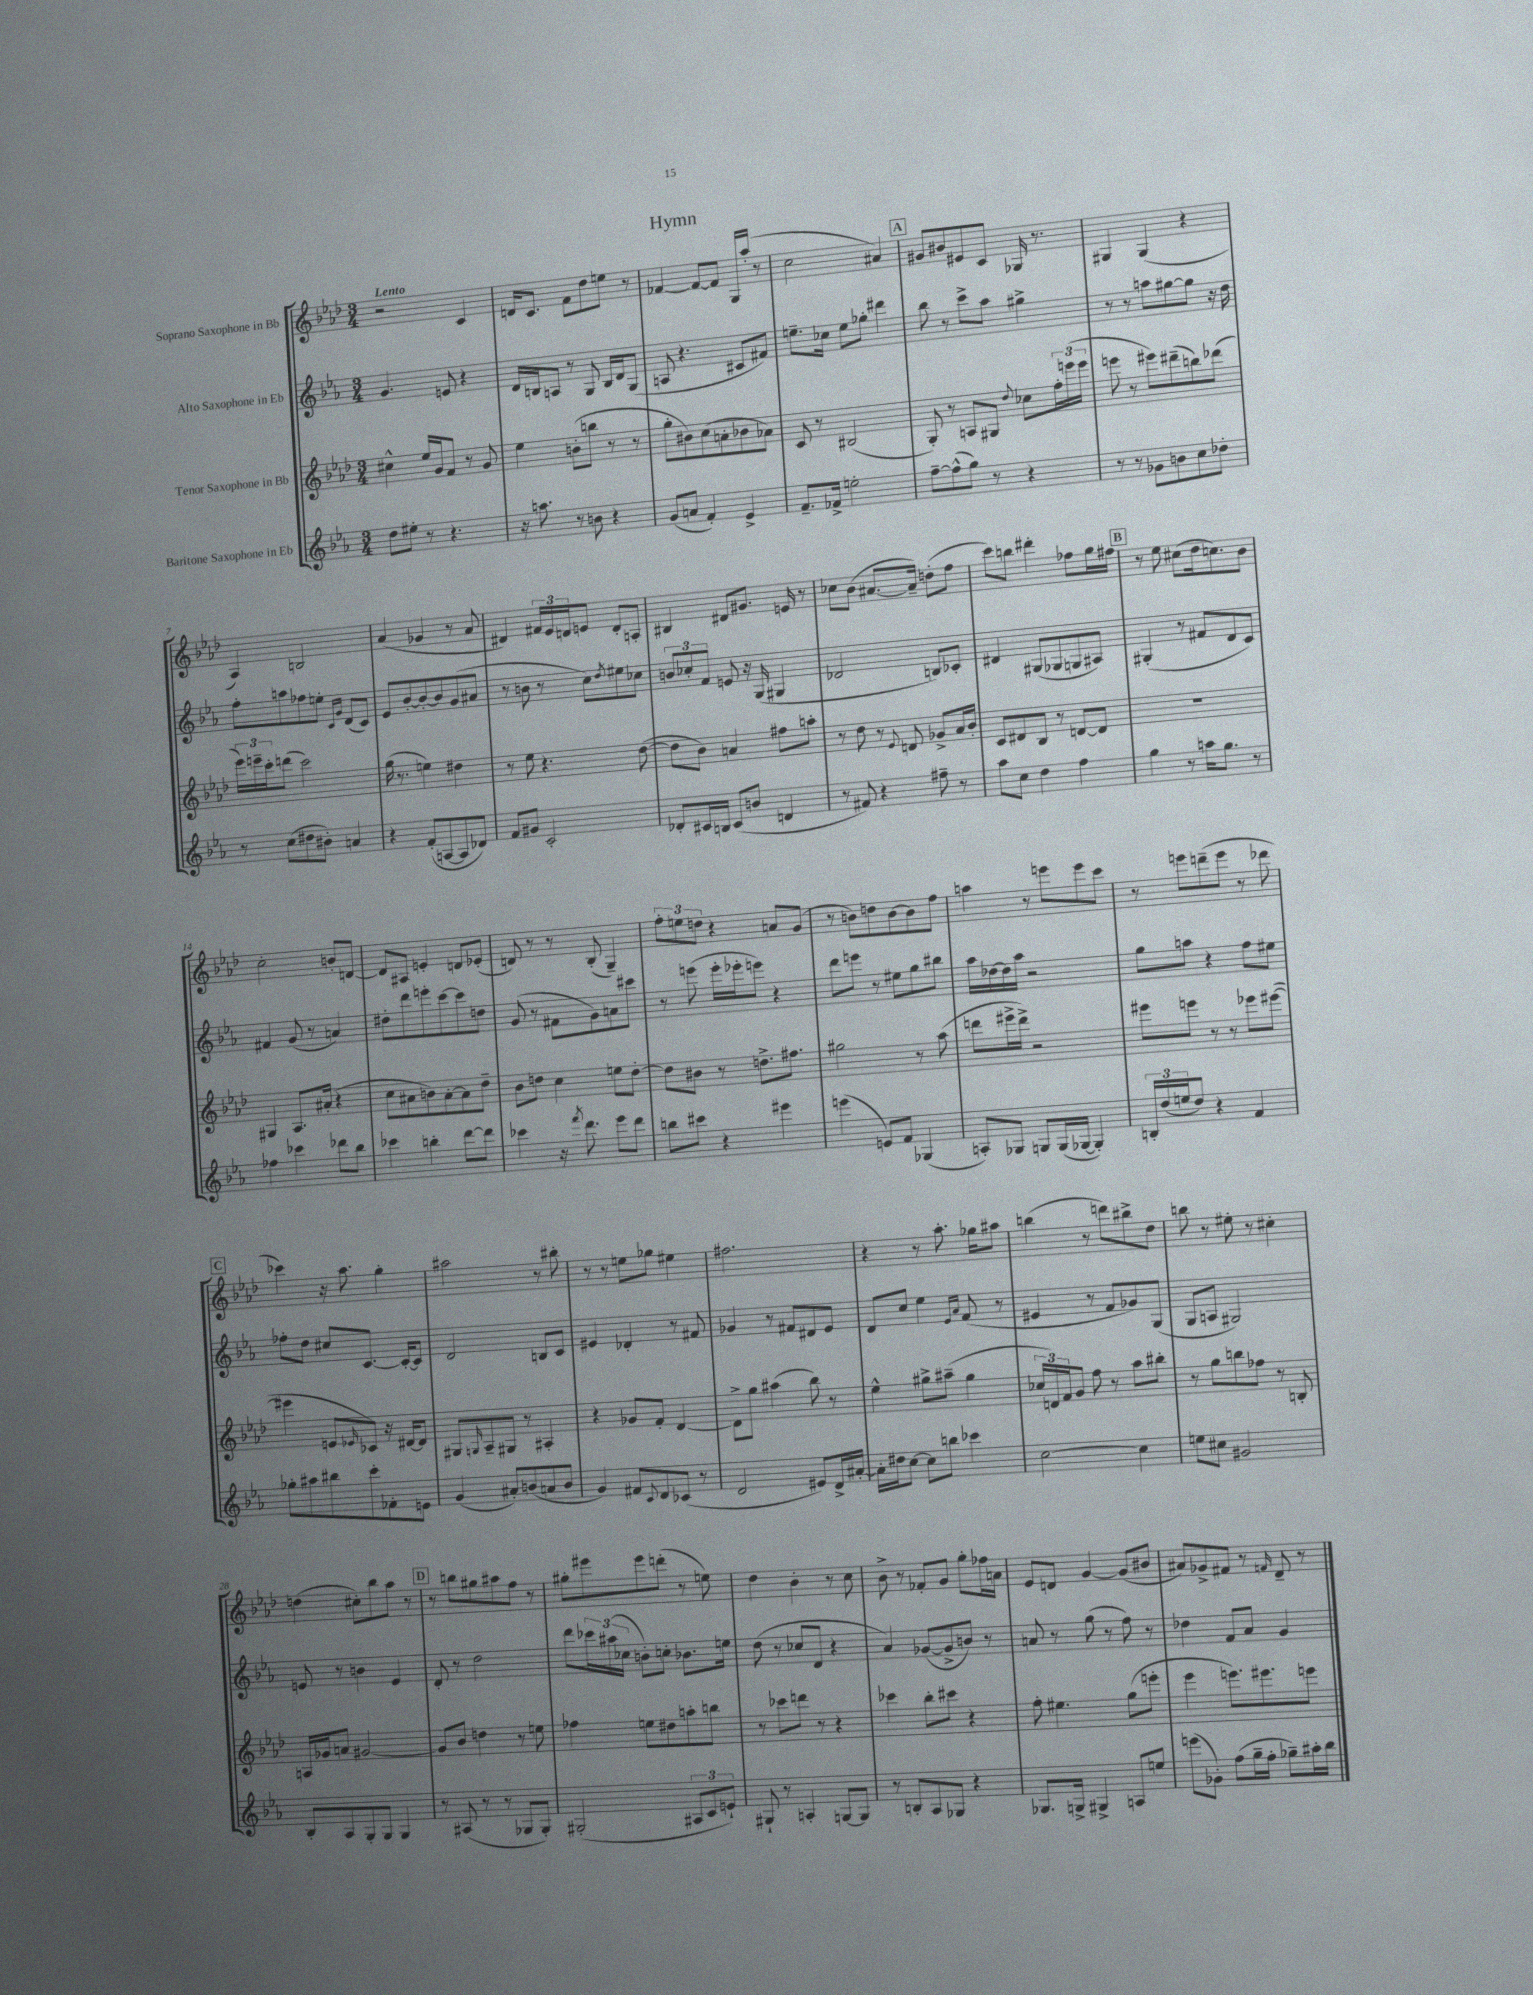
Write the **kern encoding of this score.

**kern	**kern	**kern	**kern
*staff4	*staff3	*staff2	*staff1
*clefG2	*clefG2	*clefG2	*clefG2
*k[b-e-a-]	*k[b-e-a-d-]	*k[b-e-a-]	*k[b-e-a-d-]
*M3/4	*M3/4	*M3/4	*M3/4
8dd\L	4cc#^^\	4.g/	2r
8ee#'\J	.	.	.
8r	16ee-/LL	.	.
.	16g/J	.	.
4.r	8f/J	8e/	.
.	8r	4r	4c/
.	8g/	.	.
=	=	=	=
16r	4ee-\	16d/LL	16d/LK
8.aa\	.	16B/J	8.c/J
.	.	8A/J	.
8r	(8b'\L	8r	8f\L
8b\	8bb\J	8G/	8dd-\
4r	8r	16B/LL	8ee\J
.	.	16d/J	.
.	8r	(8G/J	8r
=	=	=	=
(8g/L	8gg'\L	8A/	[4f-/
8a/J	8b#\)	4.r	.
4f'/)	(8cc\	.	8f-/_L
.	8a'\	.	8f-/]J
4e-^/	8b-\	8c#/L	16G/LL
.	.	.	(16aa-'/JJ
.	8a-\J)	8f#/J)	8r
=	=	=	=
8.f~/L	8c/	8.ee~\L	2cc\
.	8r	.	.
16f-^/Jk	.	16cc-\Jk	.
2ee'\	(2B#/	8ee\L	.
.	.	8gg-'\J	.
.	.	4ddd#\	4a#/)
=	=	=	=
[8ff~\L	8G'/)	8bb-\	8g#/L
(8ff^^\]	8r	8r	8b#/
8gg\J)	8A/L	8ccc^\L	8e#/
8r	8G#/J	8aa-\J	8c/J
.	8qqdd-/	.	.
4r	8cc-\L	4gg#^\	16G-/
.	.	.	8.r
.	24ff'\L	.	.
.	(24eee\	.	.
.	24eee\JJ	.	.
=	=	=	=
8r	8eee\	8r	4G#/
8r	8r	8r	.
8g-\L	8eee#\L)	8aa\L	(4G#/
8b\	(8ddd#~\	[8gg#\	.
8cc\	8bb\)	8gg#\]J	4r
8dd-'\J	(8ddd-\J	16r	.
.	.	16dd\	.
=	=	=	=
8r	24eee-\LL)	8ff'\L	4A-/)
.	24eee~\	.	.
.	24ccc'\J	.	.
(8cc\L	(8ddd\J	8aa\	.
8dd#\	2ccc\)	8ff-\	2B/
8b#'\J)	.	8ee'\J	.
.	.	16qqc/LL	.
.	.	16qqg/JJ	.
4a/	.	(8d/L	.
.	.	8c/J)	.
=	=	=	=
4r	(16gg\	8e-/L	(4a-/
.	8.r	.	.
.	.	[8b-'/	.
(8f'/L	4ee\)	8b-'/_	4g-/
[8A/	.	8b-/]	.
8A/]	4dd#\	(8g/	8r
8d-/J)	.	8a#/J	8a-/
=	=	=	=
8f/L	8r	8r	4d#/)
8g#/J	8ee-\	8b\	.
2c'/	4.r	8r	24f#/LL
.	.	.	24e-/
.	.	.	24d/J
.	.	8cc\L)	8e/J
.	.	8qdd/	.
.	.	8ee#\	8d'/L
.	([8dd-\	8cc-\J	8A'/J
=	=	=	=
8d-'/L	8dd-\]L	12b/L	4B#/
.	.	12cc-'/	.
16c#/L	8b-\J)	.	.
.	.	12f/J	.
16B/JJ	.	.	.
(8c#/L	4a/	8e/	8d#/L
8b/J	.	16r	8.g#/J
.	.	(16G/	.
4d/	8ff#\L	4G#/	.
.	.	.	16e/
.	8aa'\J	.	8r
=	=	=	=
8r	8r	2d-/	8cc-\L
8f#/)	8dd-\	.	(8b-\J
4r	8r	.	[8.a#/L
.	8qqe-/	.	.
.	8d/	.	.
.	.	.	16a#~/]Jk)
8ff#~\	8g-^/L	8B/L)	(8dd'\L
8r	16a-/L	8c-'/J	8ff\J
.	16b-'/JJ	.	.
=	=	=	=
8aa-\L	8c/L	4d#/	8ccc\L)
8cc\J	8d#/	.	8bb\J
4dd\	8B-/J	(8G#/L	4ddd#'\
.	8r	8G-/	.
4ff\	[8d/L	8G/	8ff-\L
.	8d/]J	8A#/J)	16gg\L
.	.	.	16ff#\JJ
=	=	=	=
4gg\	2.r	(4G#'/	8r
.	.	.	8ee-\
8r	.	8r	(8cc#\L
16aa\LK	.	8f#/L	16dd-\k
8.gg\J	.	.	8.cc\)
.	.	8d/	.
8r	.	8c/J)	8b-\J
=	=	=	=
4ff-\	4G#/	4f#/	2cc'\
4ccc-\	8.A-/L	(8g/	.
.	.	8r	.
.	(16a#'/Jk	.	.
8ddd-\L	4r	4a/)	8b'/L
8bb-\J	.	.	[8d/J
=	=	=	=
4ccc-\	8cc\L	8dd#'\L	8d/]L
.	8a#\	8ddd\	8A#/J
4bb'\	8b\)	8eee'\	4e'/
.	[8a#'\	[8ccc\	.
[8ddd\L	8a#\]	8ccc\]	8d/L
8ddd\]J	8dd-~\J	8dd\J	(8e-'/J
=	=	=	=
4ccc-\	8b-\L	(8g/	8d/)
.	8dd\J	8r	8r
16r	4cc\	8f#\L	8r
8qfff/	.	.	.
8.ddd\	.	.	.
.	.	8g\)	(8B-'/
8eee-\L	8ee\L	8a\	4G~/)
8ddd\J	[8dd'\J	8ccc#\J	.
=	=	=	=
8bb\L	8dd\]L	8r	12ff'\L
.	.	.	12ee\
8ccc#\J	8b#\J	(8eee\	.
.	.	.	12dd\J
4r	8r	16eee'\LL	4r
.	.	16eee-'\J	.
.	8.dd^\L	8eee\J)	.
4eee#\	.	4r	8a/L
.	8.ff#\J	.	.
.	.	.	(8g/J
=	=	=	=
(4eee\	2gg#\	8ddd\L	8r
.	.	8eee\J	8b\L)
8e/L)	.	8r	8dd\
8f/J	.	8ee#\L	[8b\
(4G-/	8r	8gg\	8b\]
.	(8aa-\	8bb#\J	8ff\J
=	=	=	=
8A'/L)	8ddd\L	16aa-\LL	4aa\
.	.	[16dd-\	.
8G-/J	16eee#^\L	16dd-\]	.
.	16ddd^\JJ)	16aa-\JJ	.
8G/L	2r	2r	8r
(16G/L	.	.	8eee\L
[16G-/JJ	.	.	.
4G-'/])	.	.	8eee\
.	.	.	8ccc\J
=	=	=	=
24B'/LL	8eee#\L	8gg\L	8r
(24dd/	.	.	.
24ee/J	.	.	.
8dd/J)	8eee\J	8aa\J	8eee\L
4r	8r	4r	(8ddd~\
.	8r	.	8eee\J
4f/	8eee-\L	8ff\L	8r
.	([8eee#\J	8ee#\J	8ddd-\
=	=	=	=
8gg-'\L	4eee#\]	8ff-'\L	4ccc-\)
8aa#\	.	8dd\J	.
8bb#\	8e/L	8cc#/L	16r
.	.	.	8.aa-\
.	16qqe-/	.	.
8ccc'\	8c-/J)	[8.c/J	.
8f-'\	16r	.	4gg'\
.	[16d#/LK	16c'/_LK	.
8e\J	8d#/]J	8c/]J	.
=	=	=	=
(4g/	8G#/L	2d/	2aa#\
.	16qqG/	.	.
.	8A-~/	.	.
8a#'/L)	8G#/J	.	.
(8b/	8r	.	.
8a/	4A#'/	8B/L	8r
8b/J	.	8c/J	8bb#'\
=	=	=	=
4g/)	4r	4e#/	8r
.	.	.	8r
8f#/L	8g-/L	4d-'/	8ee\L
8qqc/	.	.	.
8d/	8f'/J	.	8gg-\J
(8c-/J	[4d-/	8r	4ee#\
8r	.	8f#/	.
=	=	=	=
2d/	8d-^\]L	4g-/	2.ff#\
.	8gg\J	.	.
.	(4aa#\	8r	.
.	.	8f#/L	.
8e#/L)	8bb-\)	8d#/	.
16d^/L	8r	8e-/J	.
[16a#'/JJ	.	.	.
=	=	=	=
16a#'\]LL	4ee-^^\	8d/L	4r
16dd#\J	.	.	.
[8cc\J	.	8cc/J	.
8cc\]L	8gg#^\L	4ee-\	8r
8bb\J	(8aa#~\J	.	8.aa-'\
.	.	16qqe-/LL	.
.	.	16qqa-/JJ	.
4ccc-\	4gg#\	(8f/	.
.	.	.	16gg-\LK
.	.	8r	8aa#\J
=	=	=	=
[2cc\	24cc-/LL	4e#/	(4bb\
.	24d/)	.	.
.	24f/J	.	.
.	8g/J	.	.
.	8ff\	8r	8r
.	8r	8f/L	8ddd\L)
4cc\]	8aa-\L	8g-/)	8bb#^\
.	8bb#'\J	(8G/J	8dd-\J
=	=	=	=
8ee\L	8r	8G/L	8bb\
8cc#\J	8gg\L	8A/J	8r
2g#/	8bb\	2G#/)	8ee#'\
.	8ff-\J	.	8r
.	8r	.	4cc#'\
.	8B'/	.	.
=	=	=	=
8B-'/L	16A/LL	8e/	(4dd\
.	16g-/J	.	.
8A-/	8a/J	8r	.
8G'/	[2g#/	4b\	8cc#'\L)
8G/J	.	.	8bb-\
4G/	.	4e/	8aa-\J
.	.	.	8r
=	=	=	=
8r	8g#/]L	8d'/	8r
(8A#/	8b-/J	8r	8bb\L
8r	4dd\	2dd\	8gg#\
8r	.	.	8aa#\
8G-/L	8r	.	8ff\J
8G-'/J)	8ee\	.	8r
=	=	=	=
(2G#'/	4ff-\	8ddd\L	8gg#'\L
.	.	24ccc-\L	8eee#\
.	.	(24aa#\	.
.	.	24cc-\JJ	.
.	8ee\L	8b'\L)	8eee#\
.	8dd#\	8cc'\J	(8ddd'\J
12A#/L	8aa'\	8.b-\L	8r
12c/	.	.	.
.	8bb\J	.	8ee\)
12e`/J)	.	.	.
.	.	16ee\Jk	.
=	=	=	=
8G#`/	8r	(8dd\	4dd-\
8r	8ccc-\L	8r	.
4A'/	8ddd\J	8cc-/L	4b-'\
.	8r	8d/J	.
[8G/L	4r	4r	8r
8G/]J	.	.	8cc\
=	=	=	=
8r	4ccc-\	4a-/)	8b-^\
8B'/L	.	.	8r
8A-/	8bb-'\L	([8g-/L	8f-'/L
8G-/J	8ccc#\J	8g-^/]	8g/J
4r	4r	8b/J)	8gg'\L
.	.	8r	16ff-\L
.	.	.	16a\JJ
=	=	=	=
8.G-/L	8ff'\	8a/	8e-/L
.	4.ee#\	8r	8d/J
16G^/Jk	.	.	.
4G#^/	.	(8gg\	[4g/
.	.	8r	.
8A/L	(8gg\L	8ff\)	(8g/]L
8ee/J	8eee'\J	8r	8b#/J
=	=	=	=
(8eee\L	4eee-\	4dd-\	8a#/L)
8g-'\J)	.	.	8g-^/
(8ff\L	8.eee\L)	8f/L	8f#/J
16gg~\L	.	8a-/J	8r
16ff'\JJ	8.eee#\	.	.
.	.	.	16qqf/
8gg-~\L)	.	4g/	8d-~/
16aa#'\L	8eee\J	.	8r
16bb-\JJ	.	.	.
==	==	==	==
*-	*-	*-	*-
